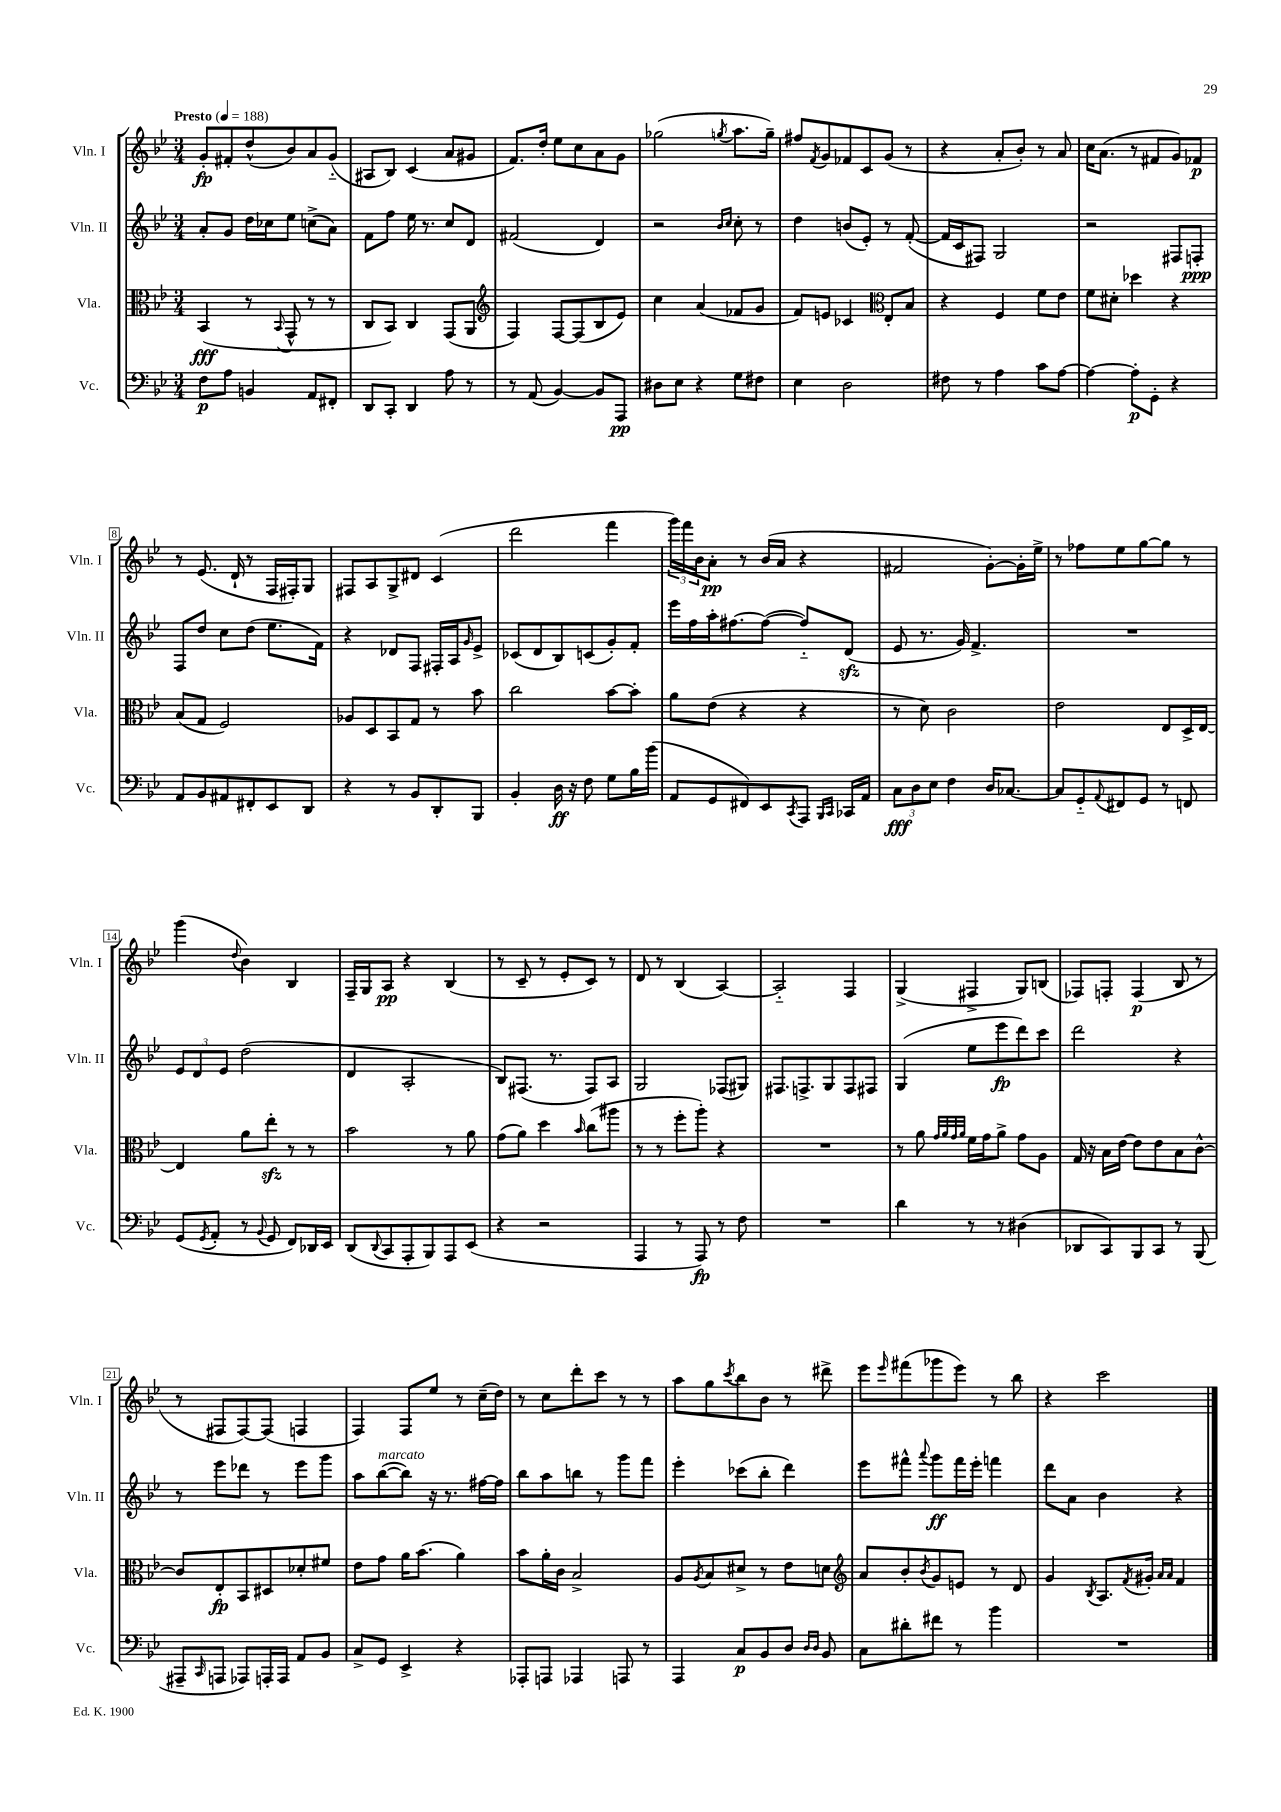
<<
\new StaffGroup <<
\new Staff = "s0" \with { instrumentName = "Vln. I" shortInstrumentName = "Vln. I" } {
    \clef treble \key bes \major \numericTimeSignature \time 3/4 \tempo "Presto" 4 = 188
    g'8-.\fp fis'8-. d''8-^( bes'8) a'8 g'8-_( |
    ais8 bes8) c'4( a'8 gis'8 |
    f'8.) d''16-. ees''8 c''8 a'8 g'8 |
    ges''2( \acciaccatura { g''8 } a''8. g''16--) |
    fis''8 \acciaccatura { f'8 } g'8 fes'8 c'8 g'8( r8 |
    r4 a'8-. bes'8-.) r8 a'8 |
    c''16 a'8.( r8 fis'8 g'8) fes'8\p |
    r8 ees'8.( d'16-! r8 f16 fis16-.) g8 |
    fis8 a8 g8-> dis'8 c'4( |
    d'''2 f'''4 |
    \tuplet 3/2 { g'''16) f'''16 bes'16 } a'8-.\pp r8 bes'16( a'16 r4 |
    fis'2 g'8~-.) g'16-. ees''16-> |
    r8 fes''8 ees''8 g''8~ g''8 r8 |
    g'''4( \appoggiatura { d''8 } bes'4) bes4 |
    f16-- g16 a8\pp r4 bes4( |
    r8 c'8-- r8 ees'8-. c'8) r8 |
    d'8 r8 bes4( a4~) |
    a2-_ f4 |
    g4->( fis4-> g8) b8( |
    fes8) f8-. f4\p( bes8 r8 |
    r8 fis8 fis8~) fis8( f4 |
    f4) f8 ees''8 r8 c''16--( d''16) |
    r8 c''8 d'''8-. c'''8 r8 r8 |
    a''8 g''8 \acciaccatura { c'''8 } bes''8 bes'8 r8 dis'''8-> |
    ees'''8 \grace { ees'''16 } fis'''8( ges'''8 ees'''8) r8 bes''8 |
    r4 c'''2 \bar "|." |
}
\new Staff = "s1" \with { instrumentName = "Vln. II" shortInstrumentName = "Vln. II" } {
    \clef treble \key bes \major \numericTimeSignature \time 3/4
    a'8-. g'8 d''16 ces''16 ees''8 c''8->( a'8) |
    f'8 f''8 ees''16 r8. c''8 d'8 |
    fis'2( d'4) |
    r2 \grace { bes'16 c''16 } c''8-. r8 |
    d''4 b'8( ees'8-.) r8 f'8~-.( |
    f'16 c'16 fis8) g2 |
    r2 fis8 f8-.\ppp |
    f8 d''8 c''8 d''8( ees''8. f'16) |
    r4 des'8 f8 fis16-. a16 \grace { g'16 } ees'8-> |
    ces'8( d'8 bes8) c'8( g'8-.) f'8-. |
    ees'''16 f''16 a''16-. fis''8.~ fis''8~( fis''8-_) d'8\sfz( |
    ees'8 r8. g'16) f'4.-> |
    R2. |
    \tuplet 3/2 { ees'8 d'8 ees'8 } d''2( |
    d'4 a2-. |
    bes8) fis8.( r8. fis8) a8 |
    g2 fes8( gis8) |
    fis8. f8.-> g8 f8 fis8 |
    g4( ees''8 ees'''8\fp d'''8) c'''8 |
    d'''2 r4 |
    r8 ees'''8 des'''8 r8 ees'''8 g'''8 |
    a''8 bes''8~^\markup { \italic "marcato" }( bes''8) r16 r8. fis''16~ fis''16 |
    bes''8 a''8 b''8 r8 g'''8 f'''8 |
    ees'''4-. ces'''8( bes''8-. d'''4) |
    ees'''8 fis'''8-^ \appoggiatura { a'''8 } g'''8\ff fis'''16 ees'''16-. f'''4 |
    d'''8 a'8 bes'4 r4 \bar "|." |
}
\new Staff = "s2" \with { instrumentName = "Vla." shortInstrumentName = "Vla." } {
    \clef alto \key bes \major \numericTimeSignature \time 3/4
    bes,4\fff( r8 \appoggiatura { bes,8 } g,8-^ r8 r8 |
    c8 bes,8) c4 g,8( a,8 |
    \clef treble f4) f8~ f8( bes8 ees'8) |
    c''4 a'4( fes'8 g'8 |
    f'8) e'8 ces'4 \clef alto ees8-. bes8 |
    r4 f4 f'8 ees'8 |
    f'8 dis'8-. des''4 r4 |
    bes8( g8 f2) |
    aes8 d8 bes,8 g8 r8 bes'8 |
    c''2 bes'8~ bes'8-. |
    a'8 ees'8( r4 r4 |
    r8 d'8) c'2 |
    ees'2 ees8 d16-> ees16~ |
    ees4 a'8 ees''8-.\sfz r8 r8 |
    bes'2 r8 a'8 |
    g'8( a'8) d''4 \grace { bes'16 } c''8( ais''8 |
    r8 r8 f''8-. a''8-.) r4 |
    R2. |
    r8 a'8 \grace { g'32 a'32 g'32 a'32 } f'16 g'16 a'8-> g'8 a8 |
    g16 r16 bes16 ees'16~ ees'8 ees'8 bes8 c'8~-^ |
    c'8 ees8-.\fp bes,8 dis8 des'8-. fis'8 |
    ees'8 g'8 a'16 bes'8.( a'4) |
    bes'8 a'16-. c'16 bes2-> |
    a8 \acciaccatura { a8 } bes8 dis'8-> r8 ees'8 d'8 |
    \clef treble a'8 bes'8-. \acciaccatura { bes'8 } g'8 e'8 r8 d'8 |
    g'4 \acciaccatura { bes8 } a8. \acciaccatura { f'8 } gis'16-. \grace { a'16 a'16 } f'4 \bar "|." |
}
\new Staff = "s3" \with { instrumentName = "Vc." shortInstrumentName = "Vc." } {
    \clef bass \key bes \major \numericTimeSignature \time 3/4
    f8\p a8 b,4 a,8 fis,8-. |
    d,8 c,8-. d,4 a8 r8 |
    r8 a,8( bes,4~) bes,8 a,,8\pp |
    dis8 ees8 r4 g8 fis8 |
    ees4 d2 |
    fis8 r8 a4 c'8 a8~ |
    a4~ a8-.\p g,8-. r4 |
    a,8 bes,8 ais,8 fis,8-. ees,8 d,8 |
    r4 r8 bes,8 d,8-. bes,,8 |
    bes,4-. d16\ff r16 f8 g8 bes16 bes'16( |
    a,8 g,8 fis,8) ees,8 \acciaccatura { c,8 } a,,8 \grace { bes,,16 c,16 } ces,16 a,16 |
    \tuplet 3/2 { c8\fff d8 ees8 } f4 d16 ces8.~ |
    ces8 g,8-_ \appoggiatura { a,8 } fis,8 g,8 r8 f,8 |
    g,8( \acciaccatura { g,8 } a,8-. r8 \appoggiatura { bes,8 } g,8 f,8) des,16 ees,16 |
    d,8( \appoggiatura { d,8 } c,8 a,,8-. bes,,8) a,,8 ees,8( |
    r4 r2 |
    a,,4 r8 a,,8\fp) r8 f8 |
    R2. |
    d'4 r8 r8 dis4( |
    des,8 c,8) bes,,8 c,8 r8 bes,,8( |
    ais,,8-- \grace { c,16 } a,,8 aes,,8) a,,16-. a,,16 a,8 bes,8 |
    c8-> g,8 ees,4-> r4 |
    aes,,8-. a,,8 aes,,4 a,,8 r8 |
    a,,4 c8\p bes,8 d8 \grace { d16 d16 } bes,8 |
    c8 dis'8-. fis'8 r8 bes'4 |
    R2. \bar "|." |
}
>>
>>
\layout { \context { \Score \override BarNumber.stencil = #(make-stencil-boxer 0.1 0.3 ly:text-interface::print) } }
